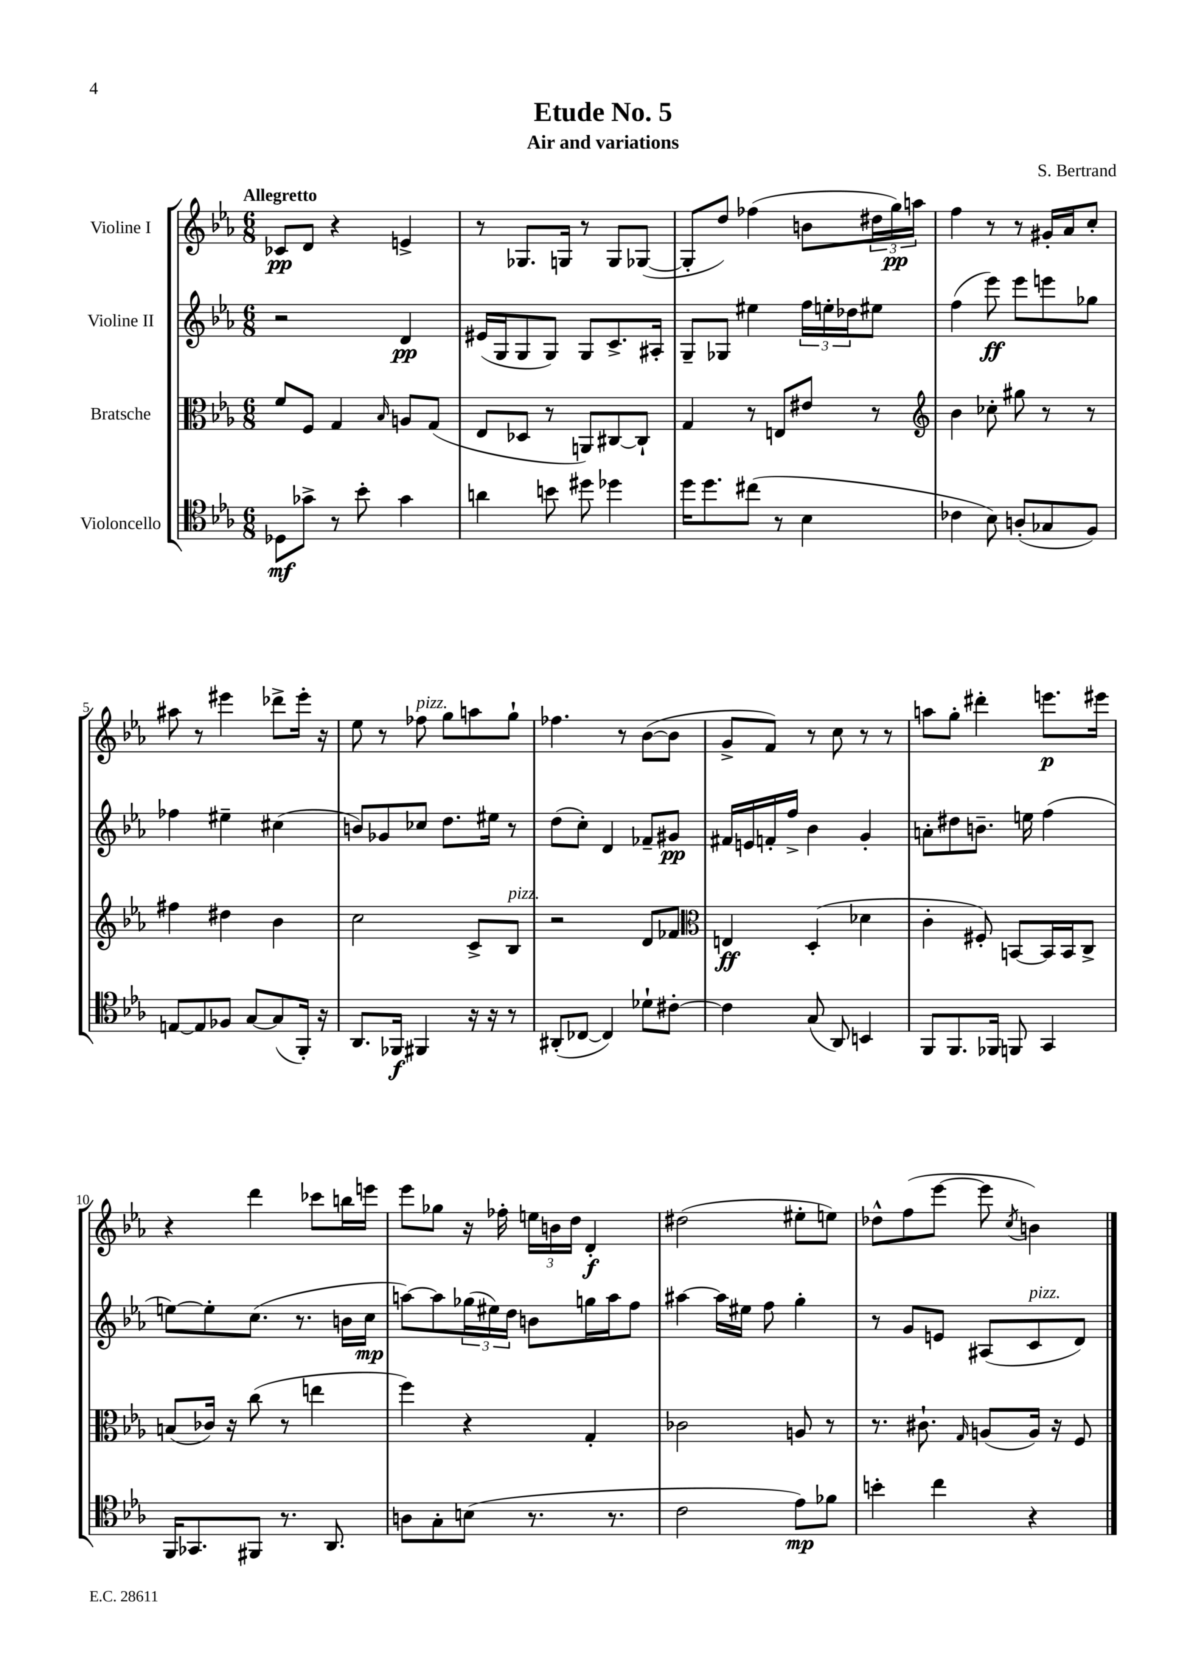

**kern	**kern	**kern	**kern
*staff4	*staff3	*staff2	*staff1
*clefC4	*clefC3	*clefG2	*clefG2
*k[b-e-a-]	*k[b-e-a-]	*k[b-e-a-]	*k[b-e-a-]
*M6/8	*M6/8	*M6/8	*M6/8
8D-\L	8f/L	2r	8c-/L
8g-^\J	8F/J	.	8d/J
8r	4G/	.	4r
8b-'\	.	.	.
.	16qqB-/	.	.
4g-\	8A/L	4d/	4e^/
.	(8G/J	.	.
=	=	=	=
4a\	8E-/L	(16e#/LL	8r
.	.	16G/J	.
.	8D-/J	8G/	8.G-/L
8b\	8r	8G/J)	.
.	.	.	16G/Jk
8dd#\	8AA/L)	8G/L	8r
4dd-\	[8C#/	8.c^/	8G/L
.	8C#`/]J	.	([8G-/J
.	.	16A#'/Jk	.
=	=	=	=
16dd\LK	4G/	8G~/L	8G-'/]L
8.dd\	.	.	.
.	.	8G-/J	8dd/J)
(8cc#\J	8r	4ee#\	(4ff-\
8r	8E/L	.	.
4B-\	8e#/J	24ff\LL	8b\L
.	.	24ee'\	.
.	.	24dd-\J	.
.	8r	8ee#\J	24dd#\L
.	.	.	24gg\)
.	.	.	24aa\JJ
=	=	=	=
*	*clefG2	*	*
4c-\	4b-\	(4ff\	4ff\
8B-\)	8cc-'\	8eee-\)	8r
(8A'/L	8gg#\	8eee-\L	8r
8G-/	8r	8eee\	16g#'/LL
.	.	.	16a-/J
8F/J)	8r	8gg-\J	8cc'/J
=	=	=	=
[8E/L	4ff#\	4ff-\	8aa#\
8E/]	.	.	8r
8F-/J	4dd#\	4ee#~\	4eee#\
[8G/L	.	.	.
(8G/]	4b-\	(4cc#\	8ddd-^\L
16FF'/Jk)	.	.	16eee#'\Jk
16r	.	.	16r
=	=	=	=
8.AA-/L	2cc\	8b/L)	8ee-\
.	.	8g-/	8r
16FF-/Jk	.	.	.
4FF#/	.	8cc-/J	8ff-\
.	.	8.dd\L	8gg\L
16r	8c^/L	.	8aa\
16r	.	16ee#\Jk	.
8r	8B-/J	8r	8gg`\J
=	=	=	=
(8AA#'/L	2r	(8dd\L	4.ff-\
[8C-/J	.	8cc'\J)	.
4C-/])	.	4d/	.
.	.	.	8r
8d-`\L	8d/L	8f-~/L	([8b-\L
[8c#'\J	8f-/J	8g#/J	8b-\]J
=	=	=	=
*	*clefC3	*	*
4c#\]	4E/	16f#/LL	8g^/L
.	.	16e/	.
.	.	16f'/	8f/J)
.	.	16ff^/JJ	.
(8G/	(4D'/	4b-\	8r
8AA-/)	.	.	8cc\
4BB/	4d-\	4g'/	8r
.	.	.	8r
=	=	=	=
8FF/L	4c'\	8a'\L	8aa\L
8.FF/	.	8dd#\	8gg'\J
.	8F#'/)	8.b~\J	4ddd#'\
16FF-/Jk	.	.	.
8FF/	[8BB/L	.	.
.	.	16ee\	.
4GG/	16BB/]L	(4ff\	8.eee\L
.	16BB/J	.	.
.	8C^/J	.	.
.	.	.	16eee#\Jk
=	=	=	=
16FF/LK	(8B/L	[8ee\L)	4r
8.GG-/	.	.	.
.	16c-/Jk)	8ee'\]	.
.	16r	.	.
8FF#/J	(8cc\	(8.cc\J	4ddd\
8.r	8r	.	.
.	.	8.r	.
.	4ee\	.	8ccc-\L
8.AA-/	.	.	.
.	.	16b\LL	16bb\L
.	.	16cc\JJ	16eee\JJ
=	=	=	=
8A\L	4ff\)	[8aa\L)	8eee-\L
8G'\	.	8aa\]	8gg-\J
(8B\J	4r	(24gg-\L	16r
.	.	24ee#\)	.
.	.	.	16ff-'\
.	.	24dd\JJ	.
8.r	.	8b\L	24ee\LL
.	.	.	24b\
.	.	.	24dd\JJ
.	4G'/	16gg\L	4d'/
8.r	.	16aa\J	.
.	.	8ff\J	.
=	=	=	=
2c\	2c-\	[4aa#\	(2dd#\
.	.	16aa#\]LL	.
.	.	16ee#\JJ	.
.	.	8ff\	.
8e-\L)	8A/	4gg'\	8ee#'\L
8f-\J	8r	.	8ee\J)
=	=	=	=
4b'\	8.r	8r	8dd-^^\L
.	.	8g/L	(8ff\
.	8.c#`\	.	.
4cc\	.	8e/J	[8eee-\J
.	16qqG/	.	.
.	(8A/L	(8A#/L	8eee-\]
.	.	.	8qcc/
4r	16A/Jk)	8c/	4b\)
.	16r	.	.
.	8F/	8d/J)	.
==	==	==	==
*-	*-	*-	*-
